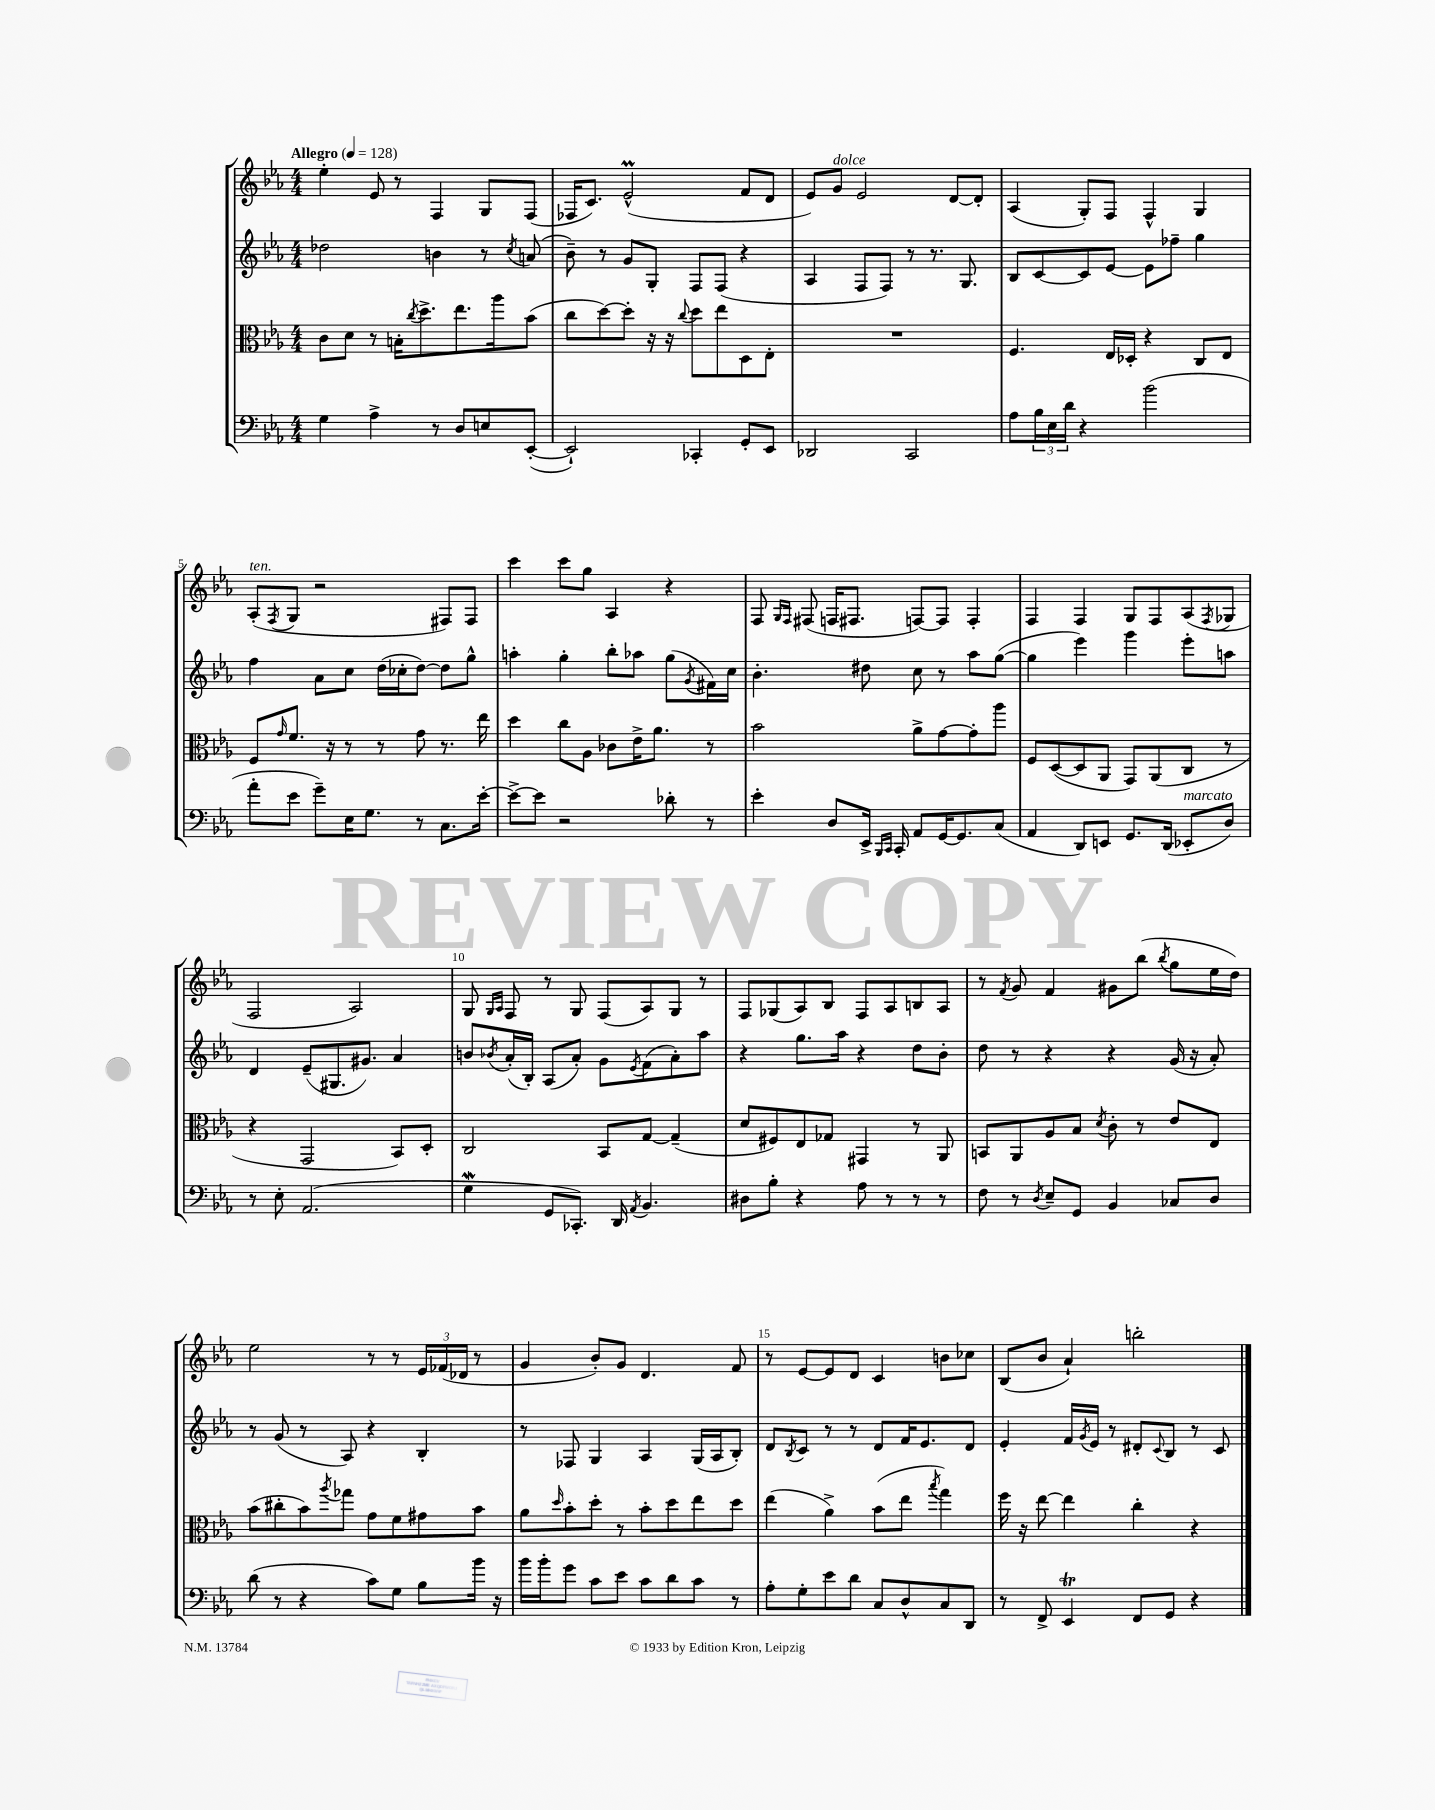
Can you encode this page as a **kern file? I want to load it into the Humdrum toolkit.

**kern	**kern	**kern	**kern
*part4	*part3	*part2	*part1
*staff4	*staff3	*staff2	*staff1
*clefF4	*clefC3	*clefG2	*clefG2
*k[b-e-a-]	*k[b-e-a-]	*k[b-e-a-]	*k[b-e-a-]
*M4/4	*M4/4	*M4/4	*M4/4
*MM128	*MM128	*MM128	*MM128
=1	=1	=1	=1
!	!	!	!LO:TX:a:B:t=Allegro
4G\	8c\L	2dd-X\	4ee-'\
.	8d\J	.	.
4A-^\	8r	.	8e-/
.	16Bn'\KL	.	8r
.	8qcc/	.	.
.	8.dd^\	.	.
8r	.	4bn\	4F/
8D/L	8.ee-\	.	.
8En/	.	8r	8G/L
.	16aa-\k	.	.
.	.	8qcc/	.
([8EE-'/J	(8b-\J	(8an/	(8F/J
=2	=2	=2	=2
2EE-`/])	8cc\L	8b-~\)	16F-X/KL
.	.	.	8.c/J)
.	[8dd\)	8r	.
.	8dd'\J]	8g/L	(2e-M^^/
.	16r	8G'/J	.
.	16r	.	.
.	8qqcc/	.	.
4CC-X'/	8dd\L	8F/L	.
.	8ee-\	(8F/J	.
8GG'/L	8D\	4r	8f/L
8EE-/J	8E-'\J	.	8d/J
=3	=3	=3	=3
2DD-X/	1r	4A-/	8e-/L)
!	!	!	!LO:TX:a:i:t=dolce
.	.	.	8g/J
.	.	8F/L	2e-/
.	.	8F/J)	.
2CC/	.	8r	.
.	.	8.r	.
.	.	.	[8d/L
.	.	8.G/	.
.	.	.	8d'/J]
=4	=4	=4	=4
8A-\L	4.F/	8B-/L	(4A-/
24B-\L	.	[8c/	.
24E-\	.	.	.
24d\JJ	.	.	.
4r	.	8c/]	8G'/L)
.	16E-/LL	[8e-/J	8F/J
.	16D-X'/JJ	.	.
(2b-\	4r	8e-\L]	4F^^/
.	.	8ff-X~\J	.
.	8C/L	4gg\	4G/
.	8E-/J	.	.
!!LO:LB:g=z
=5	=5	=5	=5
!	!	!	!LO:TX:a:i:t=ten.
8a-'\L	8F/L	4ff\	(8A-'/L
.	16qqg/	.	8qF/
8e-\J	8.f/J	.	8G/J
8g~\L)	.	8a-\L	2r
.	16r	.	.
16E-\K	8r	8cc\J	.
8.G\J	.	.	.
.	8r	(16dd\LL	.
.	.	16cc-X'\J	.
8r	8g\	[8dd\J)	.
8.C\L	8.r	8dd\L]	8F#X/L)
.	.	8gg^^\J	8F#/J
[16e-'\Jk	16ee-\	.	.
=6	=6	=6	=6
8e-^\L_	4dd\	4aan'\	4ccc\
8e-\J]	.	.	.
2r	8cc\L	4gg'\	8ccc\L
.	8A-\J	.	8gg\J
.	8c-X\L	8bb-'\L	4A-/
.	16e-^\K	8aa-X\J	.
.	8.a-\J	.	.
8d-X'\	.	(8gg\L	4r
.	.	8qg/	.
8r	8r	16f#X\L)	.
.	.	16cc\JJ	.
=7	=7	=7	=7
4e-'\	2b-\	4.b-'\	8F/
.	.	.	16qqG/LL
.	.	.	16qqF/JJ
.	.	.	(8F#X/
8D/L	.	.	16Fn/KL
.	.	.	8.F#X/J
16EE-^/Jk	.	8dd#X\	.
16qqBBB-/LL	.	.	.
16qqCC/JJ	.	.	.
16CC'/	.	.	.
8AA-/L	8a-^\L	8cc\	[8Fn/L)
[16GG/K	[8g\	8r	8F/J]
8.GG/]	.	.	.
.	8g'\]	8aa-\L	4F'/
(8C/J	8aa-\J	([8gg\J	.
=8	=8	=8	=8
4AA-/	8F/L	4gg\]	4F/
.	([8D/	.	.
8DD/L)	8D/]	4eee-\)	4F/
8EEn/J	8AA-/J	.	.
8.GG/L	8GG/L)	4ggg\	8G/L
.	(8AA-/	.	8F/
(16DD/Jk	.	.	.
!LO:TX:a:i:t=marcato	!	!	!
8EE-X'/L	8C/J	8eee-'\L	(8A-/
.	.	.	8qF/
8D/J)	8r	8aan\J	8G-X/J
!!LO:LB:g=z
=9	=9	=9	=9
8r	4r	4d/	2F/
8E-'\	.	.	.
(2.AA-/	2GG/	(8e-~/L	.
.	.	8.G#X/	.
.	.	.	2A-/)
.	.	8.g#X/J)	.
.	8BB-/L)	4a-/	.
.	8D'/J	.	.
=10	=10	=10	=10
4GW\	2C/	8bn/L	8G/
.	.	.	16qqG/LL
.	.	8qb-X/	16qqA-/JJ
.	.	(16a-'/L	8F/
.	.	16B-'/JJ)	.
8GG/L	.	(8A-/L	8r
8.CC-X'/J)	.	8a-'/J)	8G/
.	8BB-/L	8g\L	(8F/L
16DD/	.	.	.
8qAA-/	.	8qe-/	.
4.BB-/	[8G/J	(8f\	8A-/)
.	(4G~/]	8a-'\)	8G/J
.	.	8aa-\J	8r
=11	=11	=11	=11
8D#X\L	8d/L	4r	8F/L
8B-'\J	8F#X/)	.	(8G-X/
4r	8E-/	8.gg\L	8A-/)
.	8G-X/J	.	8B-/J
.	.	16aa-\Jk	.
8A-\	4GG#X/	4r	8F/L
8r	.	.	8A-/
8r	8r	8dd\L	8Bn/
8r	8AA-/	8b-'\J	8A-/J
=12	=12	=12	=12
8F\	8BBn/L	8dd\	8r
.	.	.	8qf/
8r	8AA-/	8r	8g/
8qD/	.	.	.
8E-~/L	8A-/	4r	4f/
8GG/J	8B-/J	.	.
.	8qd/	.	.
4BB-/	8c'\	4r	8g#X\L
.	8r	.	(8bb-\J
.	.	.	8qbb-/
8C-X/L	8e-/L	(16g/	8gg\L
.	.	16r	.
8D/J	8E-/J	8a-'/)	16ee-\L
.	.	.	16dd\JJ)
!!LO:LB:g=z
=13	=13	=13	=13
(8d\	(8b-\L	8r	2ee-\
8r	8cc#X'\	(8g/	.
4r	8b-\)	8r	.
.	8qaa-/	.	.
.	8gg-X\J	8A-/)	.
8c\L)	8g\L	4r	8r
8G\J	8f\	.	8r
8B-\L	8g#X\	4B-'/	24e-/LL
.	.	.	(24f-X/
.	.	.	24d-X/JJ
16b-\Jk	8b-\J	.	8r
16r	.	.	.
=14	=14	=14	=14
16b-\LL	8a-\L	8r	4g/
16b-'\J	.	.	.
.	16qqdd/	.	.
8g\J	8b-'\	8F-X/	.
8c\L	8dd'\J	4G/	8b-'/L)
8e-\J	8r	.	8g/J
8c\L	8b-'\L	4A-/	4.d/
8d\	8dd\	.	.
8c\J	8ee-\	(16G/LL	.
.	.	16A-/J	.
8r	8dd\J	8B-'/J)	8f/
=15	=15	=15	=15
8A-'\L	(4ee-\	8d/L	8r
.	.	8qB-/	.
8G'\	.	8c/J	[8e-/L
8e-\	4a-^\)	8r	8e-/]
8d\J	.	8r	8d/J
8C/L	(8b-\L	8d/L	4c/
8D^^/	8ee-\J	16f/K	.
.	.	8.e-/	.
.	8qbb-/	.	.
8C/	4gg\)	.	8bn\L
8DD/J	.	8d/J	8cc-X\J
=16	=16	=16	=16
8r	16ff\	4e-'/	(8B-/L
.	16r	.	.
8FF^/	[8ee-\	.	8b-/J
4EE-T/	4ee-\]	16f/LL	4a-`/)
.	.	8qg/	.
.	.	16e-/JJ	.
.	.	8r	.
8FF/L	4cc'\	8d#X'/L	2bbn'\
.	.	8qqc/	.
8GG/J	.	8B-/J	.
4r	4r	8r	.
.	.	8c/	.
==	==	==	==
*-	*-	*-	*-
